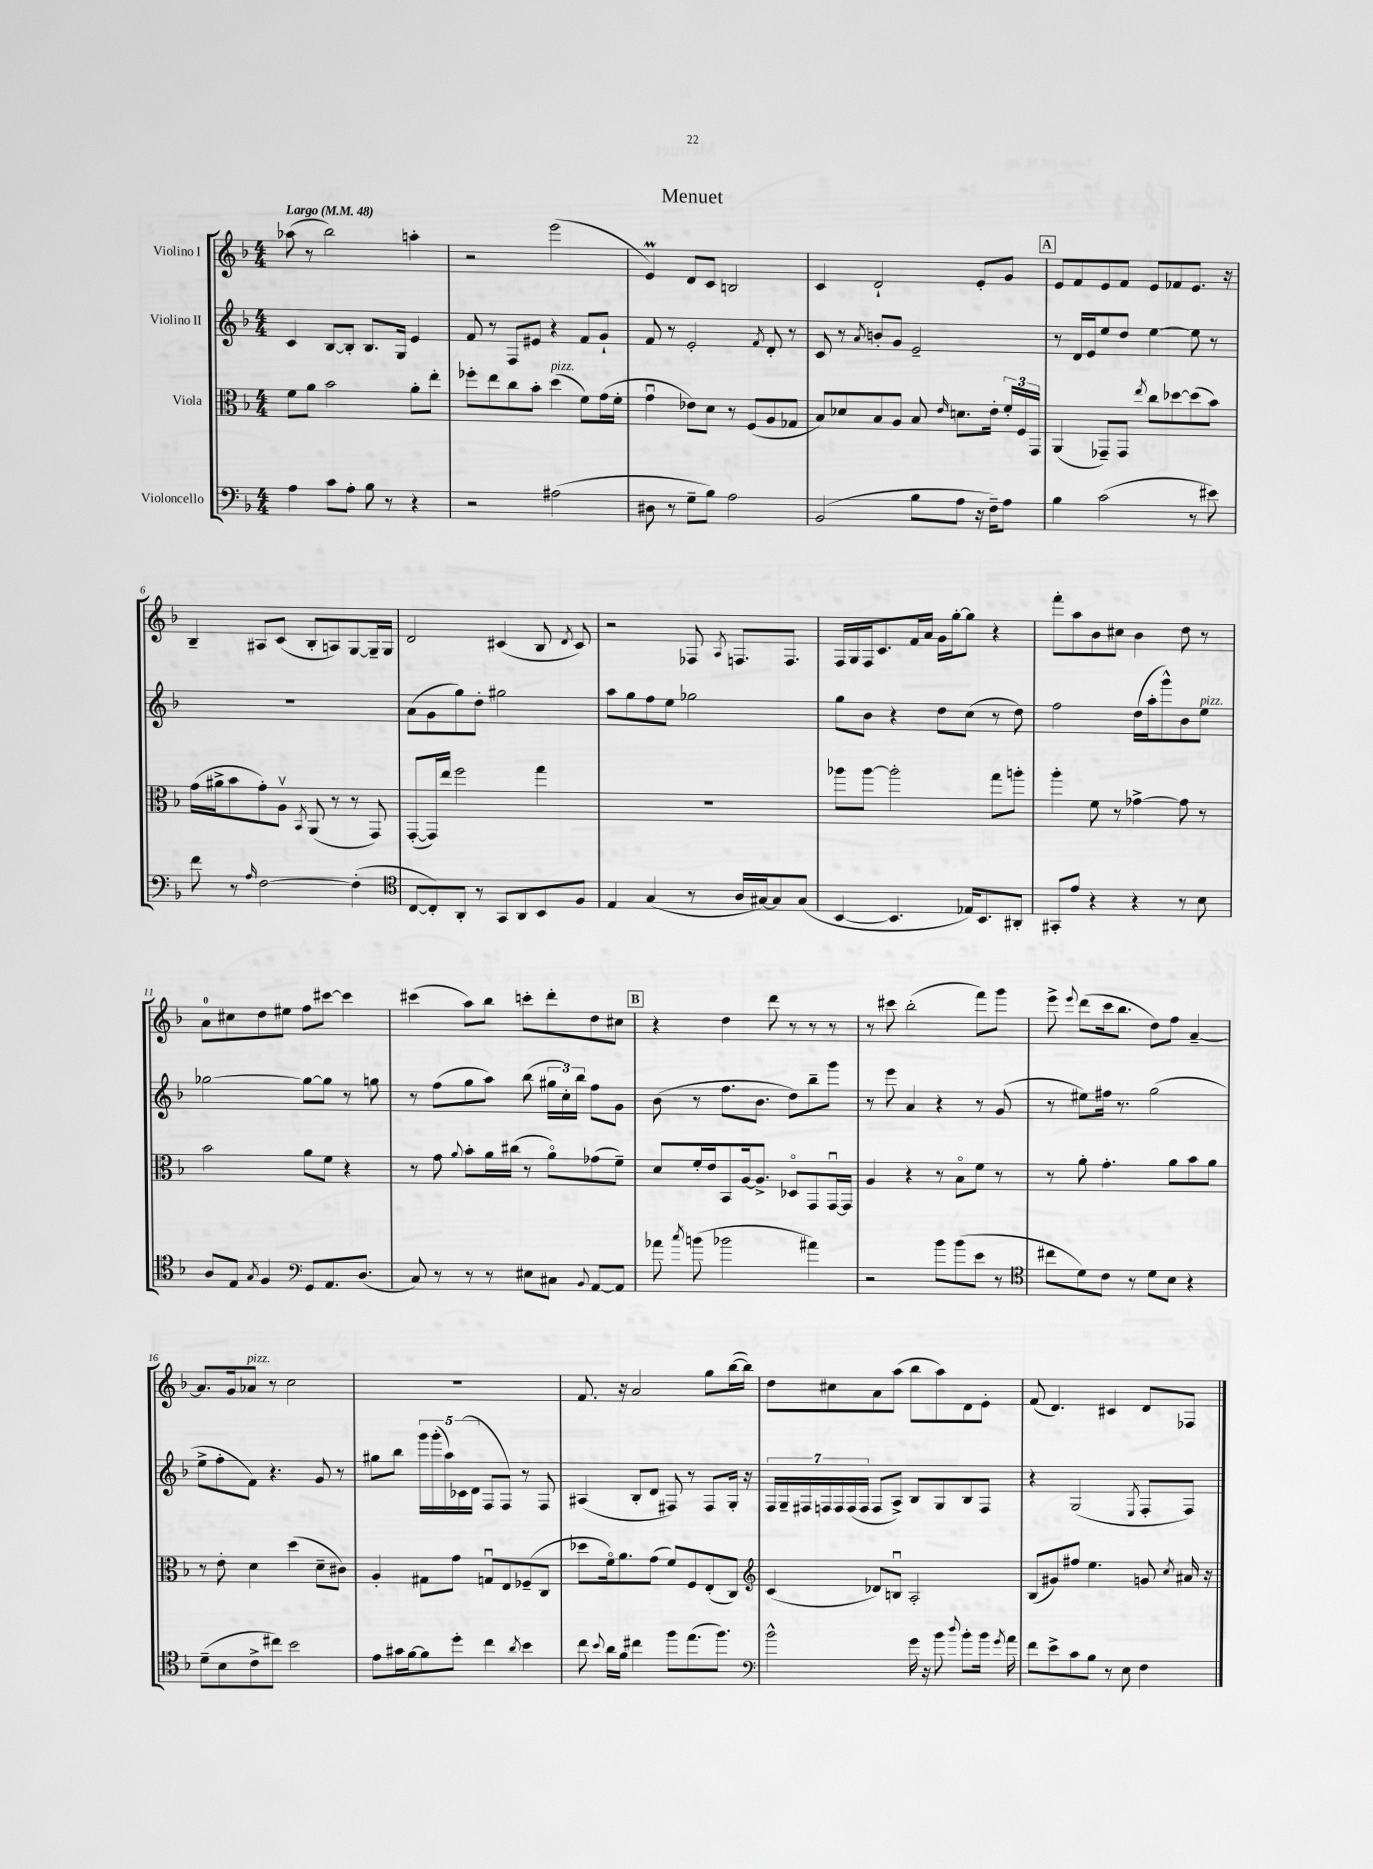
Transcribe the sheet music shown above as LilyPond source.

\header { title = "Menuet" }
<<
\new StaffGroup <<
\new Staff = "s0" \with { instrumentName = "Violino I" } {
    \clef treble \key f \major \numericTimeSignature \time 4/4 \tempo "Largo" 4 = 48
    \autoBeamOff aes''8( r8 bes''2) a''4-. |
    r2 e'''2( |
    e'4\prall) d'8[ c'8] b2 |
    c'4 d'2-! e'8[-. g'8] |
    \mark \markup { \box "A" } e'8[ f'8 e'8 f'8] e'8[ fes'8 e'8.] r16 |
    bes4-- ais8[ c'8]( bes8[-. a8) g8~ g16-- g16] |
    d'2 cis'4( bes8 \acciaccatura { d'8 } cis'8) |
    r2 fes8 \acciaccatura { a8 } f8.[ f8.] |
    f16[ g16 f16 c'8. f'16 a'16] g'16[ g''16~-. g''8] r4 |
    f'''8[-. a''8 bes'8 cis''8] bes'4 d''8 r8 |
    a'8[-0 cis''8 d''8 eis''8] f''8[ cis'''8]~ cis'''4 |
    cis'''4( a''8[) bes''8] c'''8[-. d'''8-. d''8 cis''8] |
    \mark \markup { \box "B" } r4 d''4 d'''8 r8 r8 r8 |
    r8 cis'''8 bes''2-.( f'''8[) g'''8] |
    e'''8-> \appoggiatura { e'''8 } d'''8[( c'''16 bes''8.] d''8[) f''8] a'4~-- |
    a'8.[ g'16 aes'8]^\markup { \italic "pizz." } r8 c''2 |
    R1 |
    f'8. r16 a'2 g''8[ bes''16~( bes''16]) |
    d''8[ cis''8 a'8 a''8]( bes''8[ a''8) d'8 e'8]-. |
    f'8( d'4.) cis'4 d'8[ fes8] \bar "|." |
}
\new Staff = "s1" \with { instrumentName = "Violino II" } {
    \clef treble \key f \major \numericTimeSignature \time 4/4
    \autoBeamOff c'4 bes8[~ bes8]-. bes8.[ g16] e'4 |
    f'8 r8 f8[ eis'8] r4 f'8[ g'8]-! |
    f'8 r8 e'2-. \acciaccatura { f'8 } d'8-. r8 |
    c'8 r8 \acciaccatura { a'8 } b'8[-. g'8] e'2-- |
    \mark \markup { \box "A" } r8 d'16[ e'16 e''8 d''8] e''4~ e''8 r8 |
    R1 |
    a'8[( g'8 g''8) d''8]-. gis''2 |
    a''8[ g''8 f''8 e''8] ges''2 |
    g''8[ bes'8] r4 d''8[ c''8]( r8 d''8) |
    f''2 d''16[( a''16-. g'''8-^) bes'8 e''8]^\markup { \italic "pizz." } |
    ges''2~ ges''8[~ ges''8] r8 g''8 |
    r8 f''8[( g''8 a''8]) bes''8( \tuplet 3/2 { gis''16[ c''16-.) bes''16] } f''8[ g'8] |
    \mark \markup { \box "B" } bes'8( r8 f''8.[ bes'8.] d''8[) bes''8-- g'''8] |
    r8 e'''8 a'4 r4 r8 g'8( |
    r8 eis''8[) fis''16] r8. g''2( |
    e''8[-> f''8-. f'8]) r4. g'8 r8 |
    gis''8[ bes''8] \tuplet 5/4 { g'''16[ g'''16-.( a''16) ces'16( d'16] } f8[ f8]) r8 f8 |
    ais4( bes8[-. d'8] fis8) r8 fis8[ g16]-. r16 |
    \tuplet 7/4 { f16[ g16-- fis16 f16 f16 f16( f16] } f8[ a8]->) bes8[ g8 bes8 f8] |
    r4 g2( \acciaccatura { e8 } f8[-. f8]) \bar "|." |
}
\new Staff = "s2" \with { instrumentName = "Viola" } {
    \clef alto \key f \major \numericTimeSignature \time 4/4
    \autoBeamOff f'8[ a'8] bes'2 a'8[-. e''8]-. |
    fes''8[-. e''8 c''8 bes'8]-. d''4^\markup { \italic "pizz." }( f'8[) g'16( f'16]-. |
    g'4\downbow ees'8[) d'8] r8 f8[( a8 ges8] |
    bes8[) des'8 bes8 a8] bes8 \grace { e'16 } d'8.[ e'16]-. \tuplet 3/2 { f'16[-. f16 g,16] } |
    \mark \markup { \box "A" } a,4( ges,8[--) ges,8] \acciaccatura { e''8 } c''8[ des''8~ des''8( bes'8]) |
    g'16[( ais'16-> bes'8 g'8-.) a8]\upbow \acciaccatura { bes,8 } a,8( r8 r8 g,8) |
    g,8[~-.( g,16) e''16] f''2 g''4 |
    R1 |
    aes''8[ aes''8]~ aes''2-. g''8[ a''8]-. |
    a''4-. f'8 r8 ges'4~-> ges'8 r8 |
    bes'2 a'8[ f'8] r4 |
    r8 g'8 \appoggiatura { a'8 } bes'8[-. a'16 cis''16]( r8 a'8[\flageolet) ges'8( f'8]--) |
    \mark \markup { \box "B" } d'8[ f'16-. e'16 bes,8 a16~ a8.]-> des8[\flageolet g,8 g,16~\downbow g,16] |
    a4 r4 r8 bes8[\flageolet f'8] r8 |
    r8 a'8-. g'4.-. a'8[ bes'8 a'8] |
    r8 e'8-. d'4 d''4( d'8[-- cis'8]) |
    a4-. gis8[ g'8] g8[\downbow e8 fes8--( c8] |
    des''8[ f'16\flageolet) a'8. g'8]( f'8[) f8 e8-.( c8]) |
    \clef treble c'4( des'8[) b8]\downbow a2-. |
    bes8[( gis'8) fis''8] e''4. g'8 \acciaccatura { c''8 } ais'16 r16 \bar "|." |
}
\new Staff = "s3" \with { instrumentName = "Violoncello" } {
    \clef bass \key f \major \numericTimeSignature \time 4/4
    \autoBeamOff a4 c'8[ a8]-. bes8 r8 r4 |
    r2 ais2( |
    dis8 r8 g8[-- bes8]) a2 |
    bes,2( bes8[ a8] r16 f16[--) a8] |
    \mark \markup { \box "A" } bes4 c'2( r8 eis'8) |
    f'8 r8 \grace { a16 } f2~ f4-.( |
    \clef tenor c8[~ c8-.) a,8]-. r8 g,8[ a,8 bes,8 f8] |
    e4 g4( r8 a16[ gis16~) gis8 gis8]( |
    bes,4~ bes,4. ees16[) bes,8. ais,8]-. |
    gis,8[-. e'8] r4 r4 r8 bes8 |
    a8[ e8] \acciaccatura { g8 } f4 \clef bass g,8[ a,8. d8.]( |
    c8) r8 r8 r8 eis8[ cis8] \appoggiatura { bes,8 } a,8[~ a,8] |
    \mark \markup { \box "B" } aes'8 \acciaccatura { c''8 } b'8( bes'2 ais'4) |
    r2 bes'8[ bes'8( e'8] r8 |
    \clef tenor cis''8[ d'8) c'8] r8 d'8[ bes8] r4 |
    d'8[--( bes8 c'8-> cis''8]) bes'2 |
    e'8[ gis'16 f'16~ f'8 d''8]-. c''4 \acciaccatura { a'8 } bes'4 |
    c''8 \appoggiatura { bes'8 } a'16[ f'16] cis''4 f''8[ e''8.( f''8.]) |
    \clef bass bes'2-^ g'16 r16 bes'8 \appoggiatura { d''8 } bes'8[-. bes'16] \acciaccatura { g'8 } a'16 |
    f'8[ e'8-> c'8 bes8] r8 e8 f4 \bar "|." |
}
>>
>>
